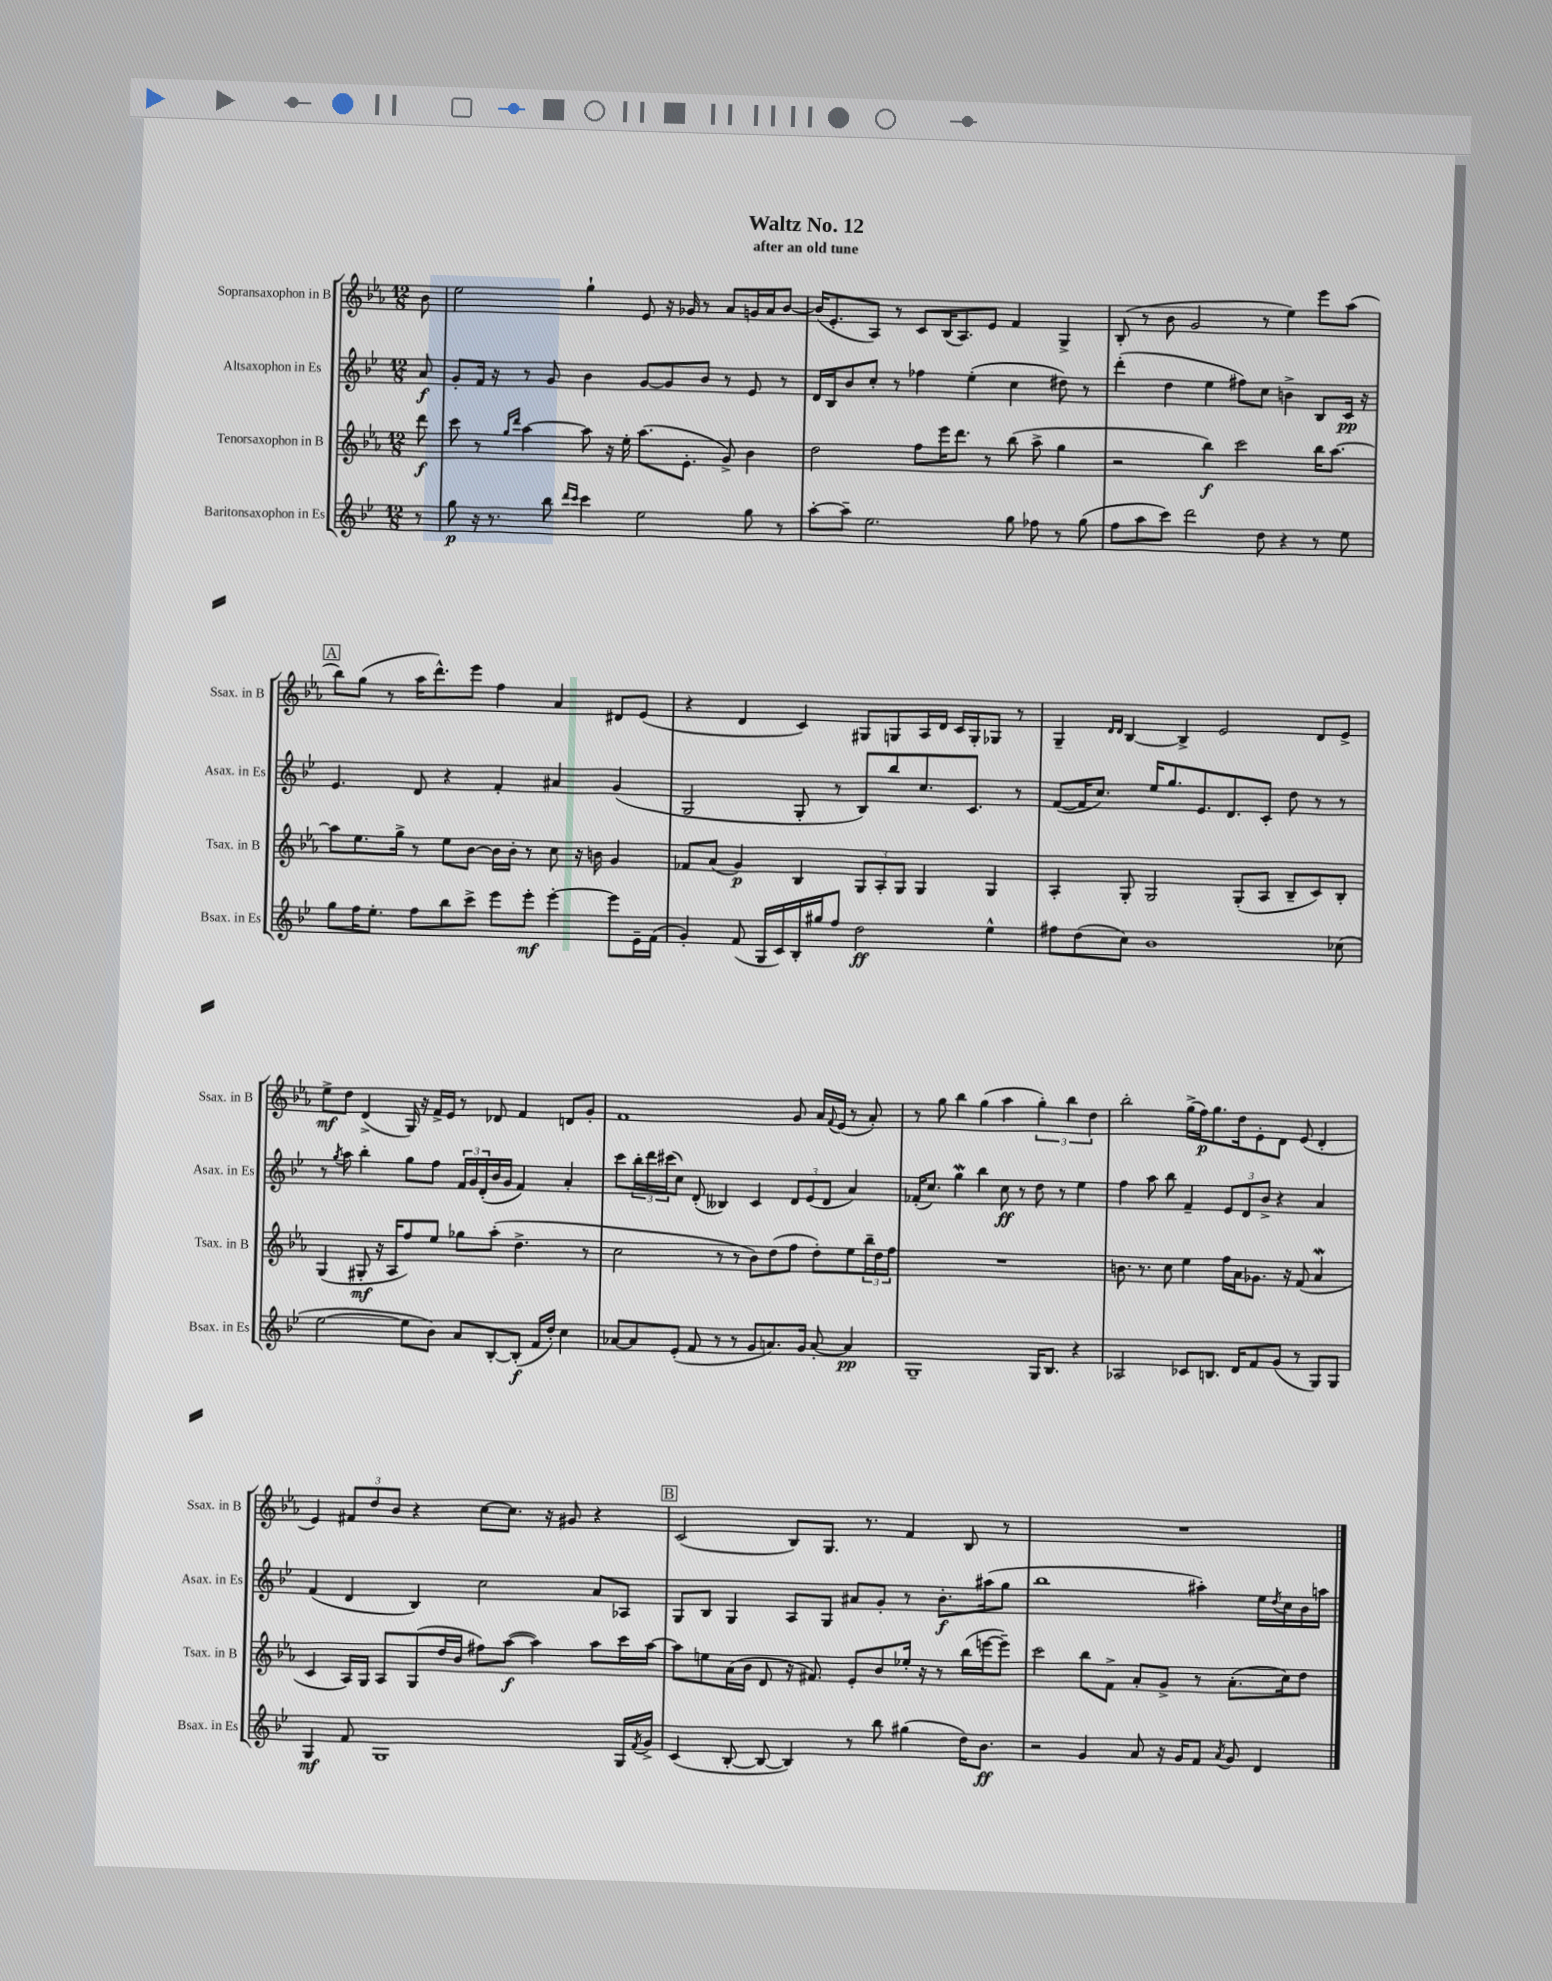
\header { title = "Waltz No. 12" subtitle = "after an old tune" }
<<
\new StaffGroup <<
\new Staff = "s0" \with { instrumentName = "Sopransaxophon in B" shortInstrumentName = "Ssax. in B" } {
    \clef treble \key ees \major \numericTimeSignature \time 12/8 \partial 8
    bes'8 |
    ees''2 g''4-! ees'8 r16 ges'16 r8 aes'8 g'16 aes'16 bes'8~ |
    bes'16( ees'8.-. aes8) r8 c'8 bes16( aes8.) ees'8 f'4 g4-> |
    bes8-.( r8 bes'8 g'2 r8 ees''4) ees'''8 aes''8( |
    \mark \markup { \box "A" } bes''8) g''8( r8 aes''16 d'''8.-^) ees'''8 f''4 aes'4 dis'8 ees'8( |
    r4 d'4 c'4) gis8 g8 aes16 d'16 c'16 g16-. ges8 r8 |
    g4-- \grace { d'16 d'16 } bes4~ bes4-> ees'2 d'8 ees'8-> |
    ees''8->\mf d''8 d'4->( g16) r16 f'16-> ees'16 r8 des'8 f'4 d'8 g'8-. |
    f'1 g'8 aes'16 \appoggiatura { f'8 } ees'16( r8 aes'8-.) |
    r8 g''8 bes''4 g''4( aes''4 \tuplet 3/2 { g''4-.) bes''4 d''4 } |
    bes''2-. g''16->( f''16\p) g''8. d''16 ees'8-. d'8 ees'8( d'4-. |
    ees'4) \tuplet 3/2 { fis'8 d''8 bes'8 } r4 c''8~ c''8. r16 gis'8 r4 |
    \mark \markup { \box "B" } c'2( bes8) g8. r8. f'4 bes8 r8 |
    R1. \bar "|." |
}
\new Staff = "s1" \with { instrumentName = "Altsaxophon in Es" shortInstrumentName = "Asax. in Es" } {
    \clef treble \key bes \major \numericTimeSignature \time 12/8 \partial 8
    a'8\f |
    g'8-. f'16 r16 r8 g'8 bes'4 g'8~ g'8 bes'8 r8 ees'8 r8 |
    d'16 bes16 bes'8 c''8-. r8 fes''4 ees''4-.( c''4 dis''8) r8 |
    d'''4-.( d''4 ees''4 fis''8) c''8 b'4-> bes8 c'16\pp r16 |
    \mark \markup { \box "A" } ees'4. d'8 r4 f'4-. ais'4 g'4( |
    g2 g8-. r8 bes8) bes''8 c''8. c'8. r8 |
    f'8~( f'16 c''8.) ees''16 g''8. ees'8. d'8. c'8-. d''8 r8 r8 |
    r8 \acciaccatura { g''8 } a''8 bes''4-. g''8 f''8 \tuplet 3/2 { f'16 g'16 d'16-.( } bes'16 g'16 f'4) a'4-. |
    c'''8 \tuplet 3/2 { bes''16-. d'''16 cis'''16( } c''8) d'8-.( beses4) c'4 \tuplet 3/2 { d'8 ees'8( d'8 } a'4) |
    fes'16-.( c''8.) g''4\mordent bes''4 c''8\ff r8 d''8 r8 ees''4 |
    f''4 a''8 bes''8 f'4-- \tuplet 3/2 { ees'8 d'8 bes'8-> } r4 a'4 |
    f'4( d'4 bes4) c''2 a'8 aes8 |
    \mark \markup { \box "B" } g8 bes8 g4 a8 g8 ais'8 g'8-. r8 bes'8.-.\f ais''16( g''8 |
    bes''1 ais''4-.) ees''16 \acciaccatura { d''8 } c''16 bes'16 a''16 \bar "|." |
}
\new Staff = "s2" \with { instrumentName = "Tenorsaxophon in B" shortInstrumentName = "Tsax. in B" } {
    \clef treble \key ees \major \numericTimeSignature \time 12/8 \partial 8
    d'''8\f |
    c'''8 r8 \grace { g''16 d'''16 } aes''4~ aes''8 r16 ees''16-. aes''8.( ees'8.-. g'8->) bes'4 |
    d''2 f''8 ees'''16 d'''8. r8 bes''8( aes''8-> g''4 |
    r2 bes''4\f) c'''2 bes''16 aes''8.~ |
    \mark \markup { \box "A" } aes''8 ees''8. g''16-> r8 ees''8 bes'8~ bes'16 bes'16-. r8 c''8 r16 b'16 g'4 |
    fes'8 aes'8( g'4\p) bes4 \tuplet 3/2 { g8 aes8-. g8 } g4 g4 |
    aes4-. g8-. g2 g8-.( aes8 bes8-- c'8) bes8-. |
    g4( gis8-.\mf r16 aes16 f''8) ees''8 ges''8 aes''8-.( d''4.-> r8 |
    c''2 r8 r8 bes'8) d''8( f''8 d''8-.) ees''8 \tuplet 3/2 { bes''16-- d''16 f''16 } |
    R1. |
    b'8. r8. c''8 ees''4 f''16 aes'16 ges'8. r16 f'8( aes'4\mordent |
    c'4 aes16) g16 aes8 g8( d''16 bes'16 fis''8) aes''8~\f( aes''4) aes''8 c'''16 aes''16~ |
    \mark \markup { \box "B" } aes''8 e''8 aes'16( bes'16 d'8 r16 fis'8.) ees'8-. bes'8 ees''16-. r16 r8 bes''16( e'''16~ e'''8--) |
    c'''2 bes''8 f'8-> aes'8-. g'8-> r8 aes'8.-.( c''16) d''8 \bar "|." |
}
\new Staff = "s3" \with { instrumentName = "Baritonsaxophon in Es" shortInstrumentName = "Bsax. in Es" } {
    \clef treble \key bes \major \numericTimeSignature \time 12/8 \partial 8
    r8 |
    g''8\p r16 r8. bes''8 \grace { d'''16 c'''16 } c'''4 ees''2 g''8 r8 |
    a''8~-. a''8-- ees''2. g''8 fes''8 r8 g''8( |
    f''8 a''8 c'''8) d'''2 d''8 r4 r8 ees''8 |
    \mark \markup { \box "A" } g''8 f''16 ees''8.-. f''8 bes''8 c'''8-> ees'''8 ees'''8-.\mf ees'''4~-. ees'''8 ees'16-- f'16( |
    g'4-.) f'8( g16 c'16) bes16-. gis''16 f''8 d''2\ff ees''4-^ |
    fis''8 d''8( c''8) bes'1 ces''8( |
    ees''2~ ees''8 bes'8) a'8 bes8~-. bes8-.\f( f'16 d''16-.) c''4 |
    aes'8~ aes'8 ees'8-.( f'8 r8 r8 g'8 a'8.) g'16 a'8~-. a'4\pp |
    g1-- g16 bes8. r4 |
    aes2 ces'8 b8. d'16 f'8 g'8( r8 g8) g8 |
    g4\mf f'8 g1 g16 \acciaccatura { f'8 } g'16-> |
    \mark \markup { \box "B" } c'4( bes8~-. bes8~ bes4) r8 bes''8 gis''4( d''16) bes'8.\ff |
    r2 g'4 a'8 r16 g'16 f'8 \acciaccatura { a'8 } g'8 d'4 \bar "|." |
}
>>
>>
\layout { \context { \Score \remove "Bar_number_engraver" } }
